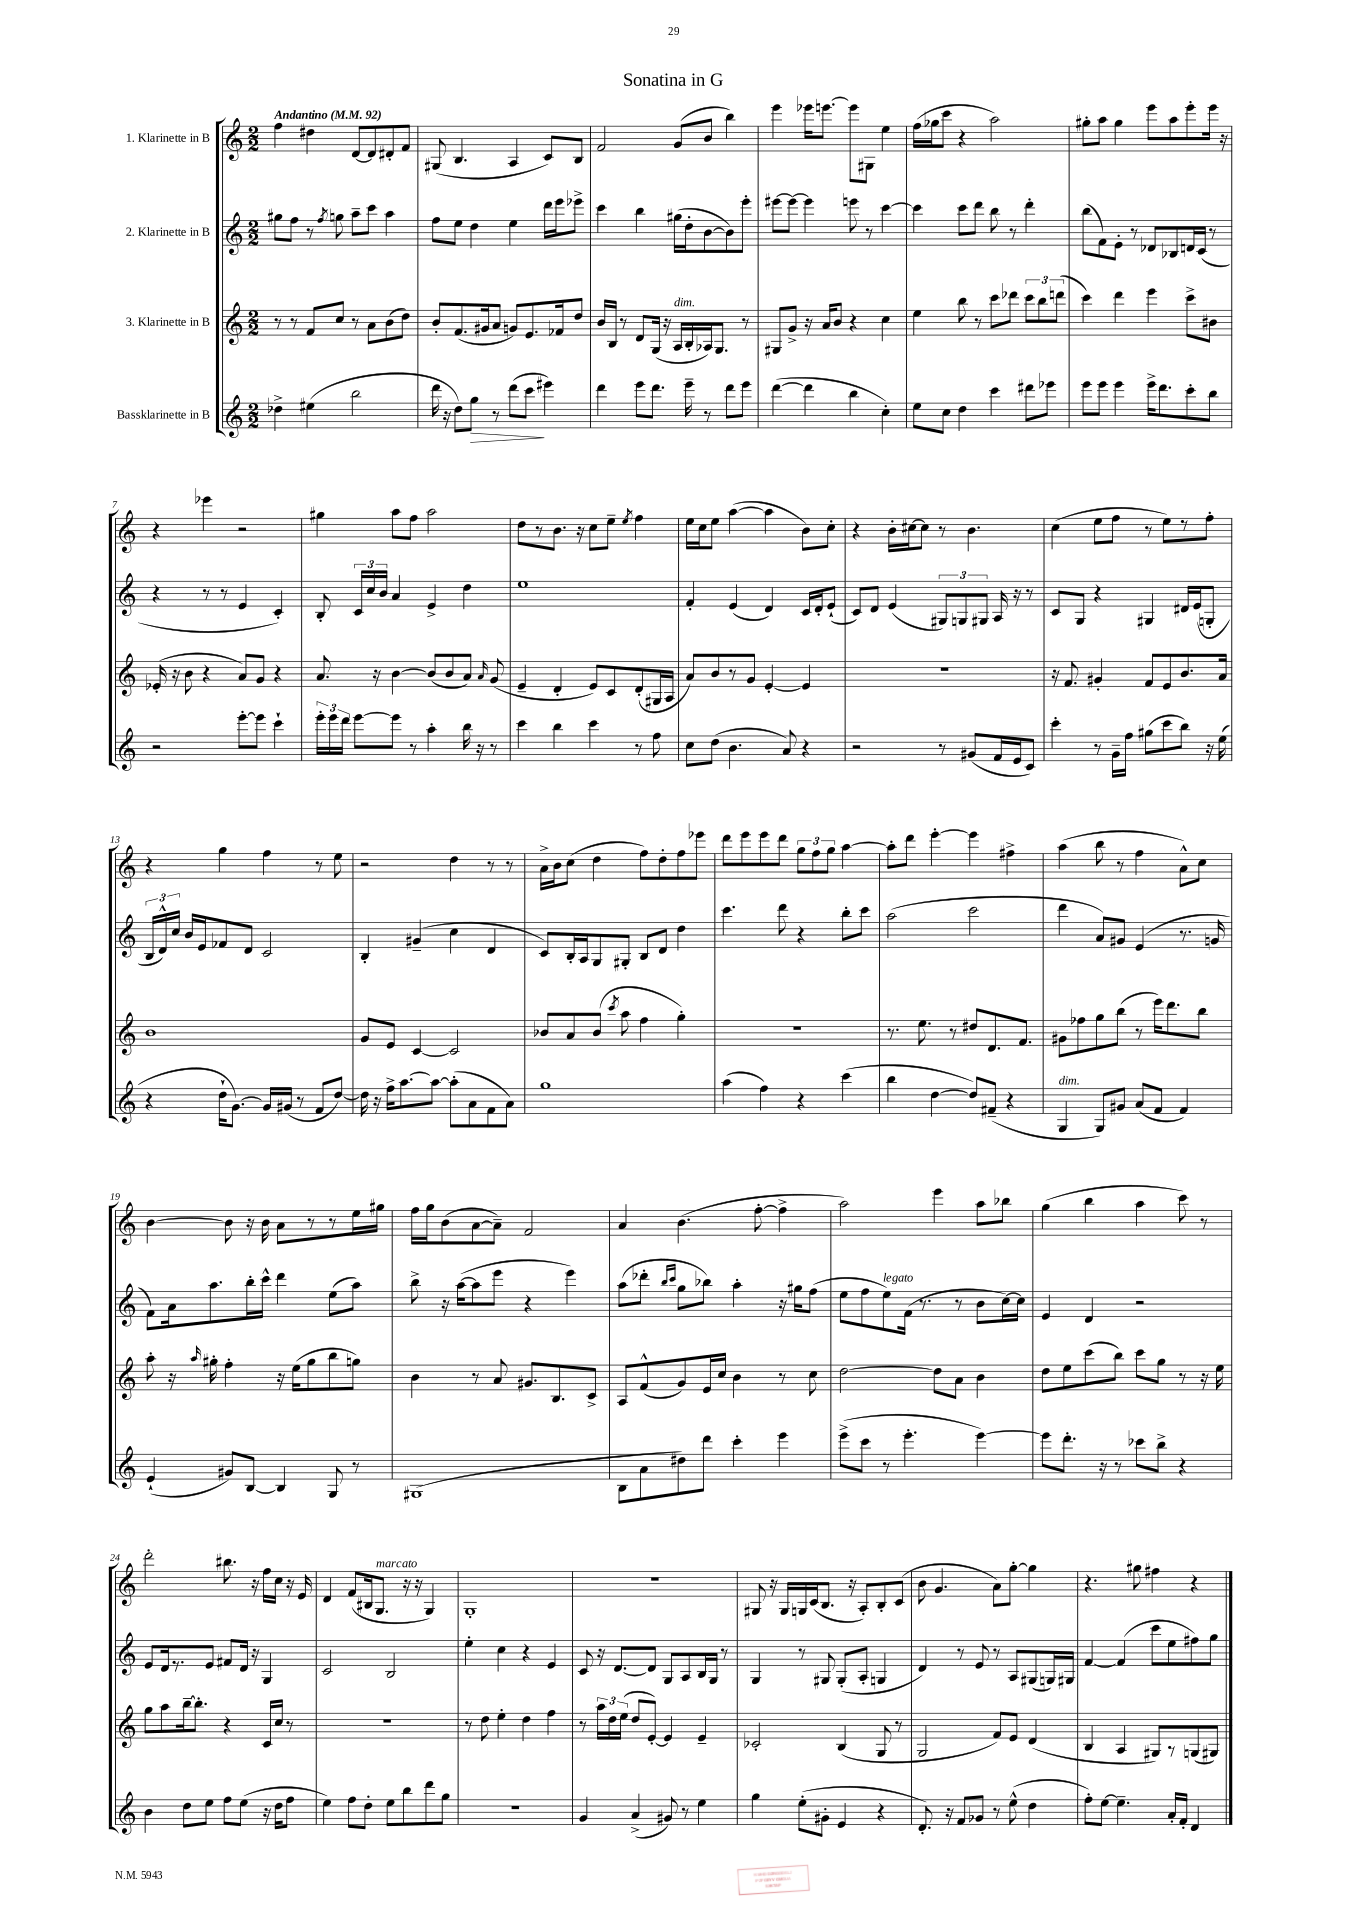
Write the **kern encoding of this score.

**kern	**kern	**kern	**kern
*staff4	*staff3	*staff2	*staff1
*clefG2	*clefG2	*clefG2	*clefG2
*k[]	*k[]	*k[]	*k[]
*M2/2	*M2/2	*M2/2	*M2/2
*MM92	*MM92	*MM92	*MM92
4dd-^	8r	8gg#	4ff
.	8r	8ff	.
(4ee#	8f	8r	4dd#
.	.	8qff	.
.	8cc	8gg	.
2bb	8r	8aa~	[8d
.	8a	8ccc	8d]
.	(8b	4aa	8d#'
.	8dd)	.	8f
=	=	=	=
16ddd	8b'	8ff	(8G#
16r	.	.	.
8dd)	(8.f	8ee	4.B
8gg	.	4dd	.
.	16g#	.	.
8r	8a	.	.
(8ddd	8g)	4ee	4A
8ccc	8.e	.	.
4eee#)	.	16ddd	8c)
.	16f-	16eee	.
.	8dd	8eee-^	8B
=	=	=	=
4ddd	16b	4ccc	2f
.	16B	.	.
.	8r	.	.
8eee	8d	4bb	.
8.ddd	(16G	.	.
.	16r	.	.
.	16A	(16gg#	(8g
16eee~	16B'	16dd'	.
8r	16A-)	[8b	8b
.	8.G	.	.
8ddd	.	8b])	4bb)
8eee	8r	8eee'	.
=	=	=	=
([4ddd	8G#	[8eee#	4eee
.	8g^	8eee#_	.
4ddd]	16r	4eee#]	16eee-
.	16a	.	[8.eee
.	8b	.	.
4bb	4r	8eee	8eee]
.	.	8r	8G#
4cc')	4cc	[4ccc	4ee
=	=	=	=
8ee	4ee	4ccc]	(16ff
.	.	.	16gg-
8cc	.	.	8ccc
4dd	8bb	8ccc	4r
.	8r	8ddd	.
4ccc	8ccc	8bb	2aa)
.	8ddd-	8r	.
8ddd#	12ccc	4ddd'	.
.	12bb	.	.
8eee-	.	.	.
.	(12ddd	.	.
=	=	=	=
8eee	4ccc)	(8bb	8gg#'
8eee	.	8f)	8aa
4eee	4ddd	8e'	4gg#
.	.	8r	.
16eee^	4eee	8d-	8eee
8.ddd	.	.	.
.	.	8B-	8aa
8ccc'	8ccc^	16d	8eee'
.	.	(16c	.
8bb	8b#	8r	16eee
.	.	.	16r
=	=	=	=
2r	(16e-'	4r	4r
.	16r	.	.
.	8b	.	.
.	4r	8r	4eee-
.	.	8r	.
[8eee'	8a)	4e	2r
8eee]	8g	.	.
4ccc`	4r	4c')	.
=	=	=	=
24eee'	8.a	8B'	4gg#
24eee	.	.	.
24ddd	.	.	.
[8eee	.	24c	.
.	.	24cc	.
.	16r	.	.
.	.	24b	.
8eee]	[4b	4a	8aa
8r	.	.	8ff
4aa'	(8b]	4e^	2aa
.	8b	.	.
16bb	8a)	4dd	.
16r	.	.	.
.	16qqa	.	.
8r	(8g	.	.
=	=	=	=
4ccc	4e~	1ee	8dd
.	.	.	8r
4bb	4d'	.	8.b
.	.	.	16r
4ccc	8e)	.	8cc
.	8c	.	8ee~
.	.	.	8qee
8r	(8d'	.	4ff
8ff	16G#	.	.
.	16A	.	.
=	=	=	=
8cc	8a)	4f'	16ee
.	.	.	16cc
(8dd	8b	.	8ee
4.b	8r	(4e	([4aa
.	8g	.	.
.	[4e'	4d)	4aa]
8a)	.	.	.
4r	4e]	16c	8b)
.	.	16d'	.
.	.	(8e`	8cc'
=	=	=	=
2r	1r	8c)	4r
.	.	8d	.
.	.	(4e	16b'
.	.	.	[16cc#
.	.	.	8cc#]
8r	.	12G#)	8r
.	.	12G	.
(8g#	.	.	4.b
.	.	12G#	.
16f	.	16A	.
16e	.	16r	.
8c)	.	8r	.
=	=	=	=
4ccc'	16r	8c	(4cc
.	8.f	.	.
.	.	8G	.
8r	4g#'	4r	8ee
16g~	.	.	8ff
16ff	.	.	.
(8gg#	8f	4G#	8r
8ccc	8e	.	8ee)
8bb)	8.b	16d#	8r
.	.	(16e	.
16r	.	8G'	8ff'
(16ee	16a	.	.
=	=	=	=
4r	1b	24B	4r
.	.	24d^^)	.
.	.	24cc	.
.	.	16b	.
.	.	16e	.
16dd`	.	8f-	4gg
[8.g)	.	.	.
.	.	8d	.
16g]	.	2c	4ff
(16g#	.	.	.
8r	.	.	.
8f	.	.	8r
[8dd)	.	.	8ee
=	=	=	=
16dd]	8g	4B'	2r
16r	.	.	.
16ff^	8e	.	.
[8.aa	.	.	.
.	[4c	(4g#~	.
8aa_	.	.	.
(8aa']	2c]	4cc	4dd
8a	.	.	.
8f	.	4d	8r
8a)	.	.	8r
=	=	=	=
1gg	8b-	8c)	16a^
.	.	.	16b
.	8a	16B'	(8cc
.	.	16A	.
.	(8b-	8G	4dd
.	8qccc	.	.
.	8aa	8G#'	.
.	4ff	8B	8ff)
.	.	8d	8dd'
.	4gg')	4dd	8ff
.	.	.	8eee-
=	=	=	=
(4aa	1r	4.ccc	8ddd
.	.	.	8eee
4ff)	.	.	8eee
.	.	8ddd	8ddd
4r	.	4r	12gg
.	.	.	12ff
.	.	.	12gg
(4ccc	.	8bb'	[4aa
.	.	8ccc	.
=	=	=	=
4bb	8.r	(2aa	8aa']
.	.	.	8ddd
.	8.ee	.	.
[4dd	.	.	[4eee'
.	8r	.	.
8dd])	8dd#	2ccc	4eee]
(8f#~	8.d	.	.
4r	.	.	4ff#^
.	8.f	.	.
=	=	=	=
4G	8g#	4ddd	(4aa
.	8ff-	.	.
8G)	8gg	8a)	8bb
8g#	(8bb	8g#	8r
(8a	8r	(4e	4ff
8f	16eee)	.	.
.	8.ddd	.	.
4f)	.	8.r	8a^^)
.	8bb	.	8cc
.	.	16g	.
=	=	=	=
(4e`	8aa'	8f)	[4b
.	16r	16a	.
.	16qqaa	.	.
.	16gg#'	8.aa	.
8g#)	4ff'	.	8b]
[8B	.	16bb'	16r
.	.	16ccc^^	16b
4B]	16r	4ddd	8a
.	(16ee	.	.
.	8gg#	.	8r
8G	8bb	(8ee	8r
8r	8gg)	8aa)	16ee
.	.	.	16gg#
=	=	=	=
(1G#	4b	8bb^	16ff
.	.	.	16gg
.	.	16r	(8b
.	.	([16aa	.
.	8r	8aa]	[8a
.	8a	8eee	8a~])
.	8.g#	4r	2f
.	8.B	.	.
.	.	4eee)	.
.	8c^	.	.
=	=	=	=
8B	8A	(8aa	4a
8a	(8f^^	8ddd-'	.
.	.	16qqbb	.
.	.	16qqccc	.
8dd#)	8g)	8gg	(4.b
8ddd	16e	8bb-)	.
.	16cc	.	.
4ccc'	4b	4aa'	.
.	.	.	[8ff'
4eee	8r	16r	4ff^]
.	.	16gg#	.
.	8cc	(8ff	.
=	=	=	=
(8eee^	[2dd	8ee	2aa)
8ccc	.	8ff	.
8r	.	8ee)	.
4.eee'	.	(16f	.
.	.	8.r	.
.	8dd]	.	4eee
.	8a	8r	.
[4eee)	4b	8b	8aa
.	.	[16cc)	8bb-
.	.	16cc]	.
=	=	=	=
8eee]	8dd	4e	(4gg
8.ddd'	8ee	.	.
.	(8ccc	4d	4bb
16r	.	.	.
8r	8bb)	.	.
8ccc-	8ccc	2r	4aa
8bb^	8gg	.	.
4r	8r	.	8ccc)
.	16r	.	8r
.	16ee	.	.
=	=	=	=
4b	8gg	8e	2ddd'
.	8aa	16d	.
.	.	8.r	.
8dd	[16bb~	.	.
.	8.bb']	.	.
8ee	.	8e	.
8ff	4r	8f#	8.bb#
(8ee	.	16d	.
.	.	16r	16r
16r	16c	4G	16ff
16dd	16cc	.	16cc
8ff	8r	.	16r
.	.	.	16e
=	=	=	=
4ee)	1r	2c	4d
8ff	.	.	(8f
8dd'	.	.	16B#
.	.	.	8.G
8ee	.	2B	.
8bb	.	.	16r
.	.	.	16r
8ddd	.	.	4G)
8gg	.	.	.
=	=	=	=
1r	8r	4ee'	1G'
.	8dd	.	.
.	4ee'	4cc	.
.	4dd	4r	.
.	4ff	4e	.
=	=	=	=
4g	8r	8c	1r
.	24aa	16r	.
.	24dd	.	.
.	.	[8.d	.
.	(24ee	.	.
(4a^	8dd	.	.
.	[8e')	8d]	.
8g#)	4e]	8G	.
8r	.	8A	.
4ee	4e~	16B	.
.	.	16G	.
.	.	8r	.
=	=	=	=
4gg	2c-'	4G	8G#
.	.	.	16r
.	.	.	16G#
(8ee'	.	8r	16G
.	.	.	(16c
8g#'	.	8G#	8.B
4e	(4B	(8G#'	.
.	.	.	16r
.	.	8A'	8A')
4r	8G	4G	8B'
.	8r	.	(8c
=	=	=	=
8.d')	2G	4d)	8b
.	.	.	4.g
16r	.	.	.
8f	.	8r	.
8g-	.	8e	.
8r	8f)	8r	8a)
(8ee^^	8e	8A	[8gg'
4dd	(4d	(8G#	4gg]
.	.	16G)	.
.	.	16G#	.
=	=	=	=
8ff')	4B	[4f	4.r
[8ee	.	.	.
4.ee~]	4A	(4f]	.
.	.	.	8gg#
.	8G#)	8ccc	4ff#
16a'	8r	8ee	.
16f'	.	.	.
4d	(8G	8ff#)	4r
.	8G#)	8gg	.
==	==	==	==
*-	*-	*-	*-
